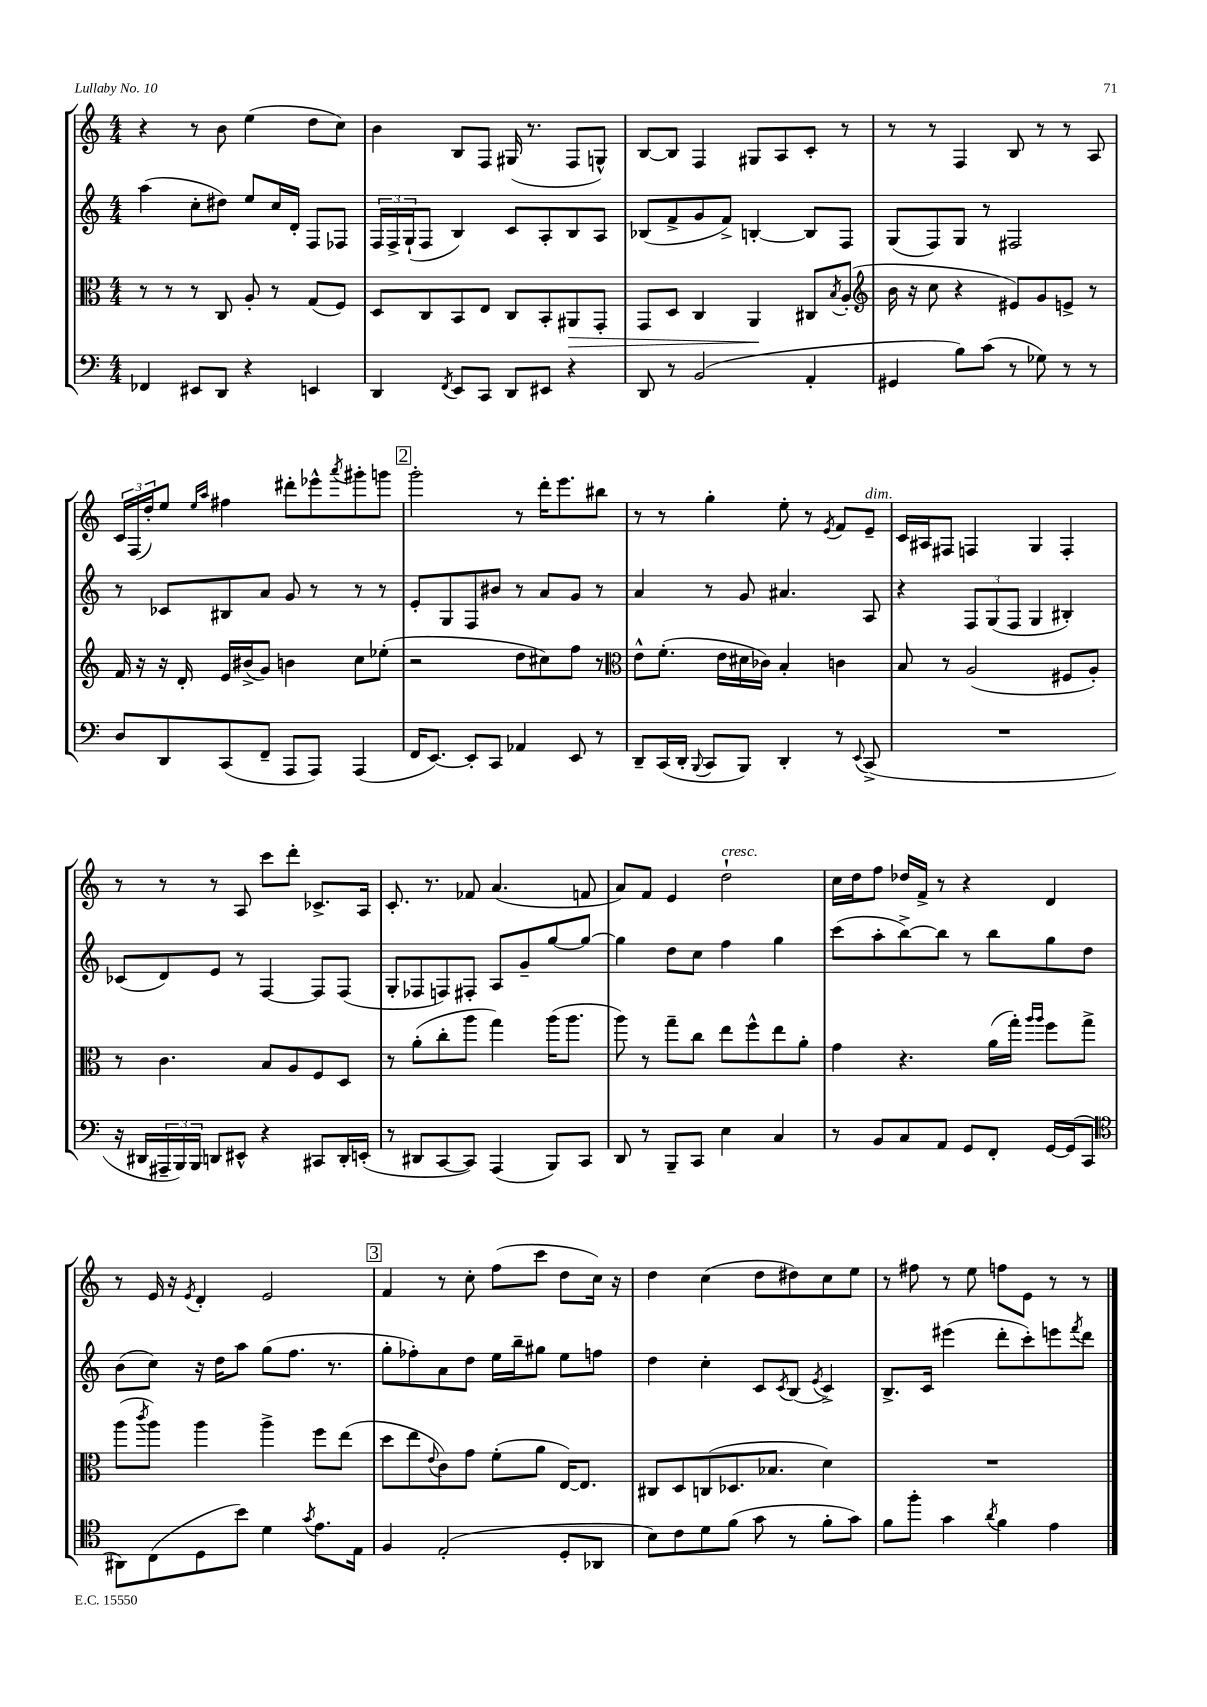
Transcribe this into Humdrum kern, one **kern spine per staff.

**kern	**kern	**kern	**kern
*staff4	*staff3	*staff2	*staff1
*clefF4	*clefC3	*clefG2	*clefG2
*k[]	*k[]	*k[]	*k[]
*M4/4	*M4/4	*M4/4	*M4/4
4FF-	8r	(4aa	4r
.	8r	.	.
8EE#	8r	8cc'	8r
8DD	8C	8dd#)	8b
4r	8A'	8ee	(4ee
.	8r	16cc	.
.	.	16d'	.
4EE	(8G	8F	8dd
.	8F)	8F-	8cc)
=	=	=	=
4DD	8D	24F	4b
.	.	24F^	.
.	.	(24G`	.
.	8C	8F	.
8qFF	.	.	.
8EE	8BB	4B)	8B
8CC	8E	.	8F
8DD	8C	8c	(16G#
.	.	.	8.r
8EE#	8BB'	8A'	.
4r	8AA#	8B	8F
.	8GG'	8A	8G^^)
=	=	=	=
8DD	8GG	(8B-	[8B
8r	8D	8f^	8B]
(2BB	4C	8g	4F
.	.	8f^)	.
.	4AA	[4B'	8G#
.	.	.	8A
4AA'	8C#	8B]	8c'
.	8qB	.	.
.	(8A'	8F	8r
=	=	=	=
*	*clefG2	*	*
4GG#	16b	(8G	8r
.	16r	.	.
.	8cc	8F)	8r
8B)	4r	8G	4F
(8c	.	8r	.
8r	8e#)	2F#	8B
8G-)	8g	.	8r
8r	8e^	.	8r
8r	8r	.	8A
=	=	=	=
8D	16f	8r	24c
.	.	.	(24F
.	16r	.	.
.	.	.	24dd')
8DD	16r	8c-	8ee
.	16d'	.	.
.	.	.	16qqee
.	.	.	16qqaa
(8CC	16e	8B#	4ff#
.	(16b#^	.	.
8FF~	8g)	8a	.
8AAA	4b	8g	8ddd#'
8AAA)	.	8r	8eee-^^
.	.	.	8qaaa
(4AAA	8cc	8r	8ggg#'
.	(8ee-'	8r	8ggg
=	=	=	=
16FF	2r	8e'	2ggg'
[8.EE)	.	.	.
.	.	8G	.
8EE']	.	8F	.
8CC	.	8b#	.
4AA-	8dd	8r	8r
.	8cc#)	8a	16ddd'
.	.	.	8.eee
8EE	8ff	8g	.
8r	8r	8r	8bb#
=	=	=	=
*	*clefC3	*	*
8DD~	8e^^	4a	8r
(16CC	(8.f'	.	8r
16DD'	.	.	.
8qqBBB	.	.	.
8CC	.	8r	4gg'
.	16e	.	.
8BBB)	16d#	8g	.
.	16c-)	.	.
4DD'	4B'	4.a#	8ee'
.	.	.	8r
.	.	.	8qe
8r	4c	.	8f
8qqEE	.	.	.
(8CC^	.	8A	8e~
=	=	=	=
1r	8B	4r	16c
.	.	.	16A#
.	8r	.	8F#
.	(2A	12F	4F
.	.	(12G	.
.	.	12F	.
.	.	4G	4G
.	8F#	4B#')	4F'
.	8A')	.	.
=	=	=	=
16r	8r	(8c-	8r
16DD#	.	.	.
24AAA#~	4.c	8d)	8r
24BBB)	.	.	.
24BBB	.	.	.
8DD	.	8e	8r
8EE#^^	.	8r	8A
4r	8B	[4F	8ccc
.	8A	.	8ddd'
8CC#	8F	8F]	8.c-^
16DD'	8D	(8F	.
(16EE'	.	.	16A
=	=	=	=
8r	8r	8G'	8.c'
8DD#	(8a'	8F-	.
.	.	.	8.r
[8CC	8cc'	8F)	.
8CC])	8aa	8F#'	8f-
(4AAA	4gg)	8A	(4.a
.	.	8g~	.
8BBB)	(16aa	[8gg	.
.	8.aa	.	.
8CC	.	8gg_	8f
=	=	=	=
8DD	8aa)	4gg]	8a)
8r	8r	.	8f
8BBB~	8gg~	8dd	4e
8CC	8cc	8cc	.
4E	8ee	4ff	2dd`
.	8ff^^	.	.
4C	8ee	4gg	.
.	8a'	.	.
=	=	=	=
8r	4g	(8ccc	16cc
.	.	.	16dd
8BB	.	8aa'	8ff
8C	4.r	[8bb^)	16dd-
.	.	.	16f^
8AA	.	8bb]	8r
8GG	.	8r	4r
8FF'	(16a	8bb	.
.	16gg')	.	.
.	16qqaa	.	.
.	16qqaa	.	.
[16GG	8ff	8gg	4d
(16GG]	.	.	.
8CC	8gg^	8dd	.
=	=	=	=
*clefC4	*	*	*
8AA#)	(8aa	(8b	8r
.	8qccc	.	.
(8C	8aa)	8cc)	16e
.	.	.	16r
.	.	.	8qe
8D	4aa	16r	4d'
.	.	16dd	.
8b)	.	8aa	.
4d	4aa^	(8gg	2e
.	.	8.ff	.
8qg	.	.	.
8.e	8ff	.	.
.	.	8.r	.
.	(8ee	.	.
16E	.	.	.
=	=	=	=
4F	8dd	8gg'	4f
.	8ee	8ff-')	.
.	8qqe	.	.
(2E'	8c)	8a	8r
.	8g	8dd	8cc'
.	(8f'	16ee	(8ff
.	.	16bb~	.
.	8a	8gg#	8ccc
8D'	[16E)	8ee	8dd
.	8.E]	.	.
8AA-	.	8ff	16cc)
.	.	.	16r
=	=	=	=
8B)	8C#	4dd	4dd
8c	8D	.	.
8d	(8C	4cc'	(4cc
(8f	8.D-	.	.
8g	.	8c	8dd
.	8.B-	.	.
.	.	8qc	.
8r	.	(8B	8dd#)
.	.	8qe	.
8f'	4d)	4c^)	8cc
8g)	.	.	8ee
=	=	=	=
8f	1r	8.B^	8r
8ff'	.	.	8ff#
.	.	16c	.
4g	.	(4eee#	8r
.	.	.	8ee
8qa	.	.	.
4f	.	8ddd'	8ff
.	.	8ccc')	8e
4e	.	8eee	8r
.	.	8qfff	.
.	.	8ddd	8r
==	==	==	==
*-	*-	*-	*-
